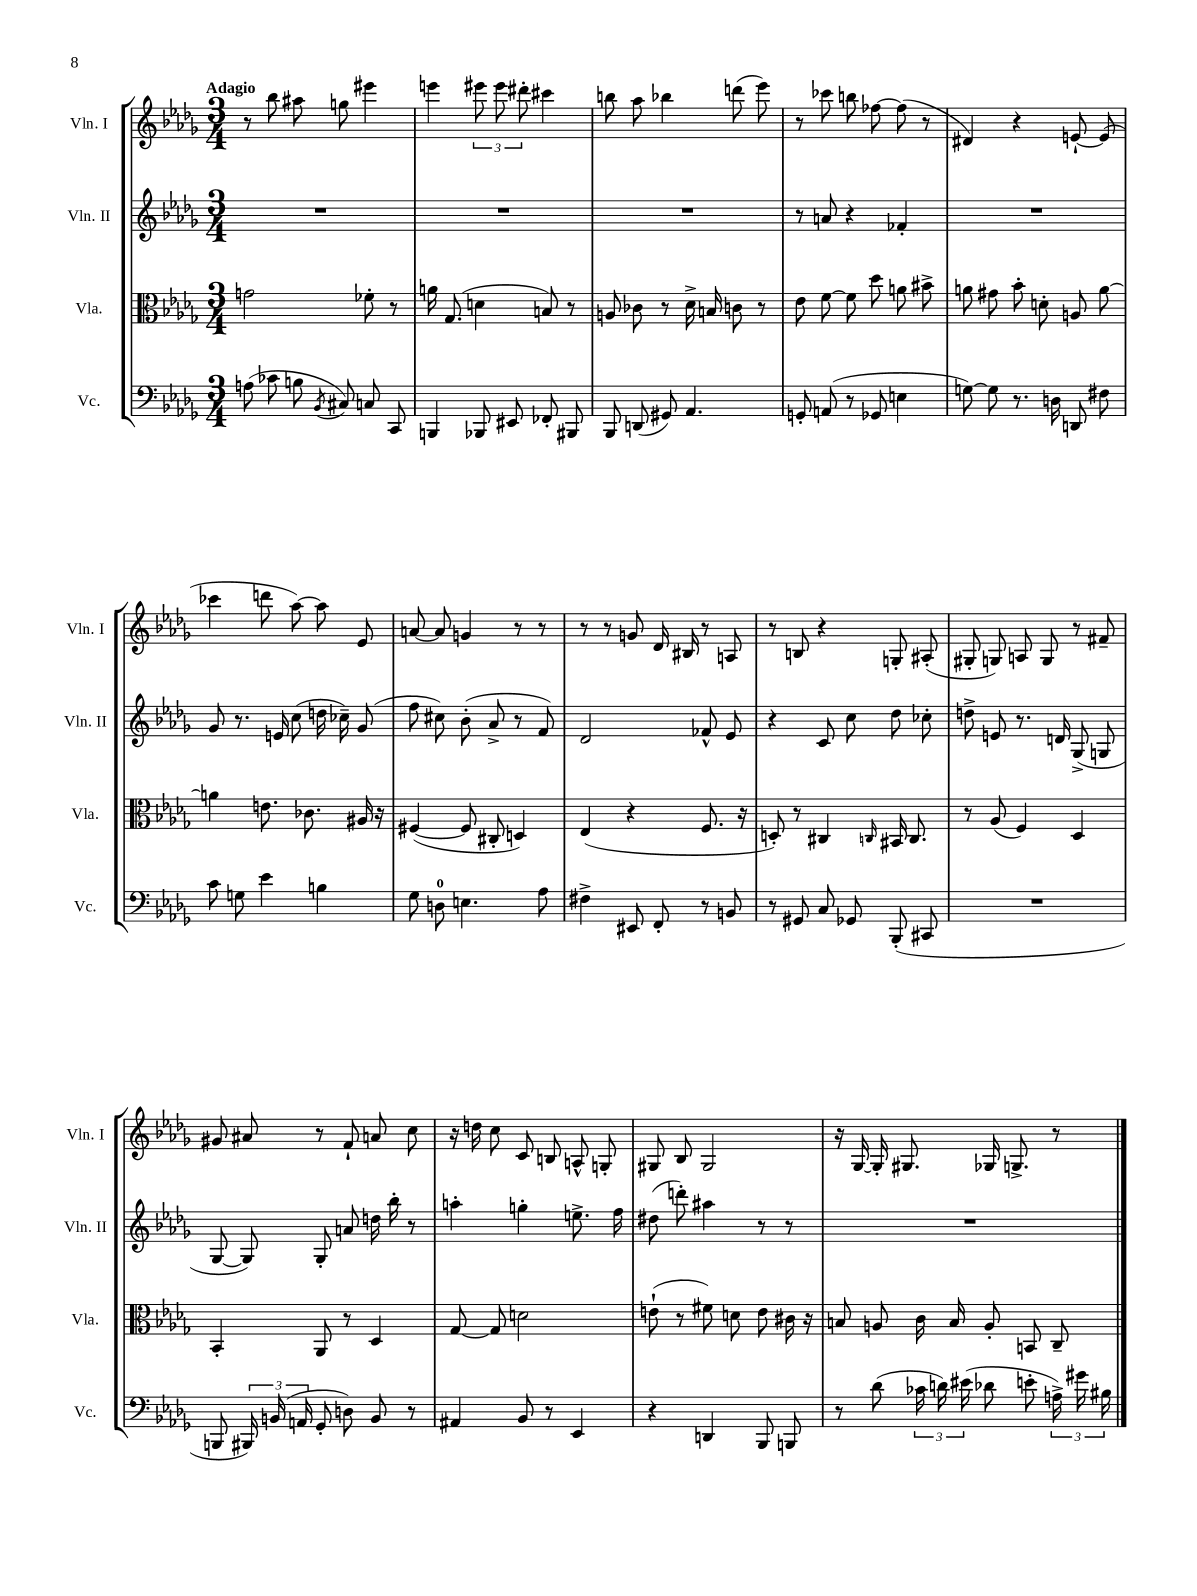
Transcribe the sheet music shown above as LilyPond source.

<<
\new StaffGroup <<
\new Staff = "s0" \with { instrumentName = "Vln. I" shortInstrumentName = "Vln. I" } {
    \clef treble \key des \major \numericTimeSignature \time 3/4 \tempo "Adagio"
    \autoBeamOff r8 bes''8 ais''8 g''8 eis'''4 |
    e'''4 \tuplet 3/2 { eis'''8 eis'''8 dis'''8-. } cis'''4 |
    b''8 aes''8 bes''4 d'''8( ees'''8) |
    r8 ces'''8 b''8 fes''8~ fes''8( r8 |
    dis'4) r4 e'8~-! e'8( |
    ces'''4 d'''8 aes''8~) aes''8 ees'8 |
    a'8~ a'8 g'4 r8 r8 |
    r8 r8 g'8 des'16 bis16 r8 a8 |
    r8 b8 r4 g8-. ais8-.( |
    gis8-. g8) a8 g8 r8 fis'8-- |
    gis'8 ais'8 r8 f'8-! a'8 c''8 |
    r16 d''16 c''8 c'8 b8 a8-^ g8-. |
    gis8 bes8 gis2 |
    r16 ges16~ ges16-. gis8. ges16 g8.-> r8 \bar "|." |
}
\new Staff = "s1" \with { instrumentName = "Vln. II" shortInstrumentName = "Vln. II" } {
    \clef treble \key des \major \numericTimeSignature \time 3/4
    \autoBeamOff R2. |
    R2. |
    R2. |
    r8 a'8 r4 fes'4-. |
    R2. |
    ges'8 r8. e'16 c''8( d''16 ces''16--) ges'8( |
    f''8 cis''8) bes'8-.( aes'8-> r8 f'8) |
    des'2 fes'8-^ ees'8 |
    r4 c'8 c''8 des''8 ces''8-. |
    d''8-> e'8 r8. d'16 ges8->( g8 |
    ges8~ ges8) ges8-. a'8 d''16 bes''16-. r8 |
    a''4-. g''4-. e''8.-> f''16 |
    dis''8( d'''8-.) ais''4 r8 r8 |
    R2. \bar "|." |
}
\new Staff = "s2" \with { instrumentName = "Vla." shortInstrumentName = "Vla." } {
    \clef alto \key des \major \numericTimeSignature \time 3/4
    \autoBeamOff g'2 fes'8-. r8 |
    a'16 ges8.( d'4 b8) r8 |
    a8 ces'8 r8 des'16-> b16 c'8 r8 |
    ees'8 f'8~ f'8 des''8 a'8 bis'8-> |
    a'8 gis'8 bes'8-. d'8-. a8 a'8~ |
    a'4 e'8. ces'8. ais16 r16 |
    fis4~( fis8 cis8-. d4) |
    ees4( r4 f8. r16 |
    d8-.) r8 cis4 \grace { c16 } bis,16 c8. |
    r8 aes8( f4) des4 |
    bes,4-. aes,8 r8 des4 |
    ges8~ ges8 d'2 |
    e'8-!( r8 fis'8) d'8 e'8 cis'16 r16 |
    b8 a8 c'16 b16 a8-. b,8 c8-- \bar "|." |
}
\new Staff = "s3" \with { instrumentName = "Vc." shortInstrumentName = "Vc." } {
    \clef bass \key des \major \numericTimeSignature \time 3/4
    \autoBeamOff a8( ces'8 b8 \acciaccatura { bes,8 } cis8) c8 c,8 |
    b,,4 bes,,8 eis,8 fes,8-. bis,,8 |
    bes,,8 d,8( gis,8) aes,4. |
    g,8-. a,8( r8 ges,8 e4 |
    g8~) g8 r8. d16 d,8 fis8 |
    c'8 g8 ees'4 b4 |
    ges8 d8-0 e4. aes8 |
    fis4-> eis,8 f,8-. r8 b,8 |
    r8 gis,8 c8 ges,8 bes,,8-.( cis,8 |
    R2. |
    b,,8 \tuplet 3/2 { bis,,16) b,16( a,16 } ges,8-. d8) b,8 r8 |
    ais,4 bes,8 r8 ees,4 |
    r4 d,4 bes,,8 b,,8 |
    r8 des'8( \tuplet 3/2 { ces'16 d'16) eis'16( } des'8 e'8-. \tuplet 3/2 { a16->) gis'16 bis16 } \bar "|." |
}
>>
>>
\layout { \context { \Score \remove "Bar_number_engraver" } }
